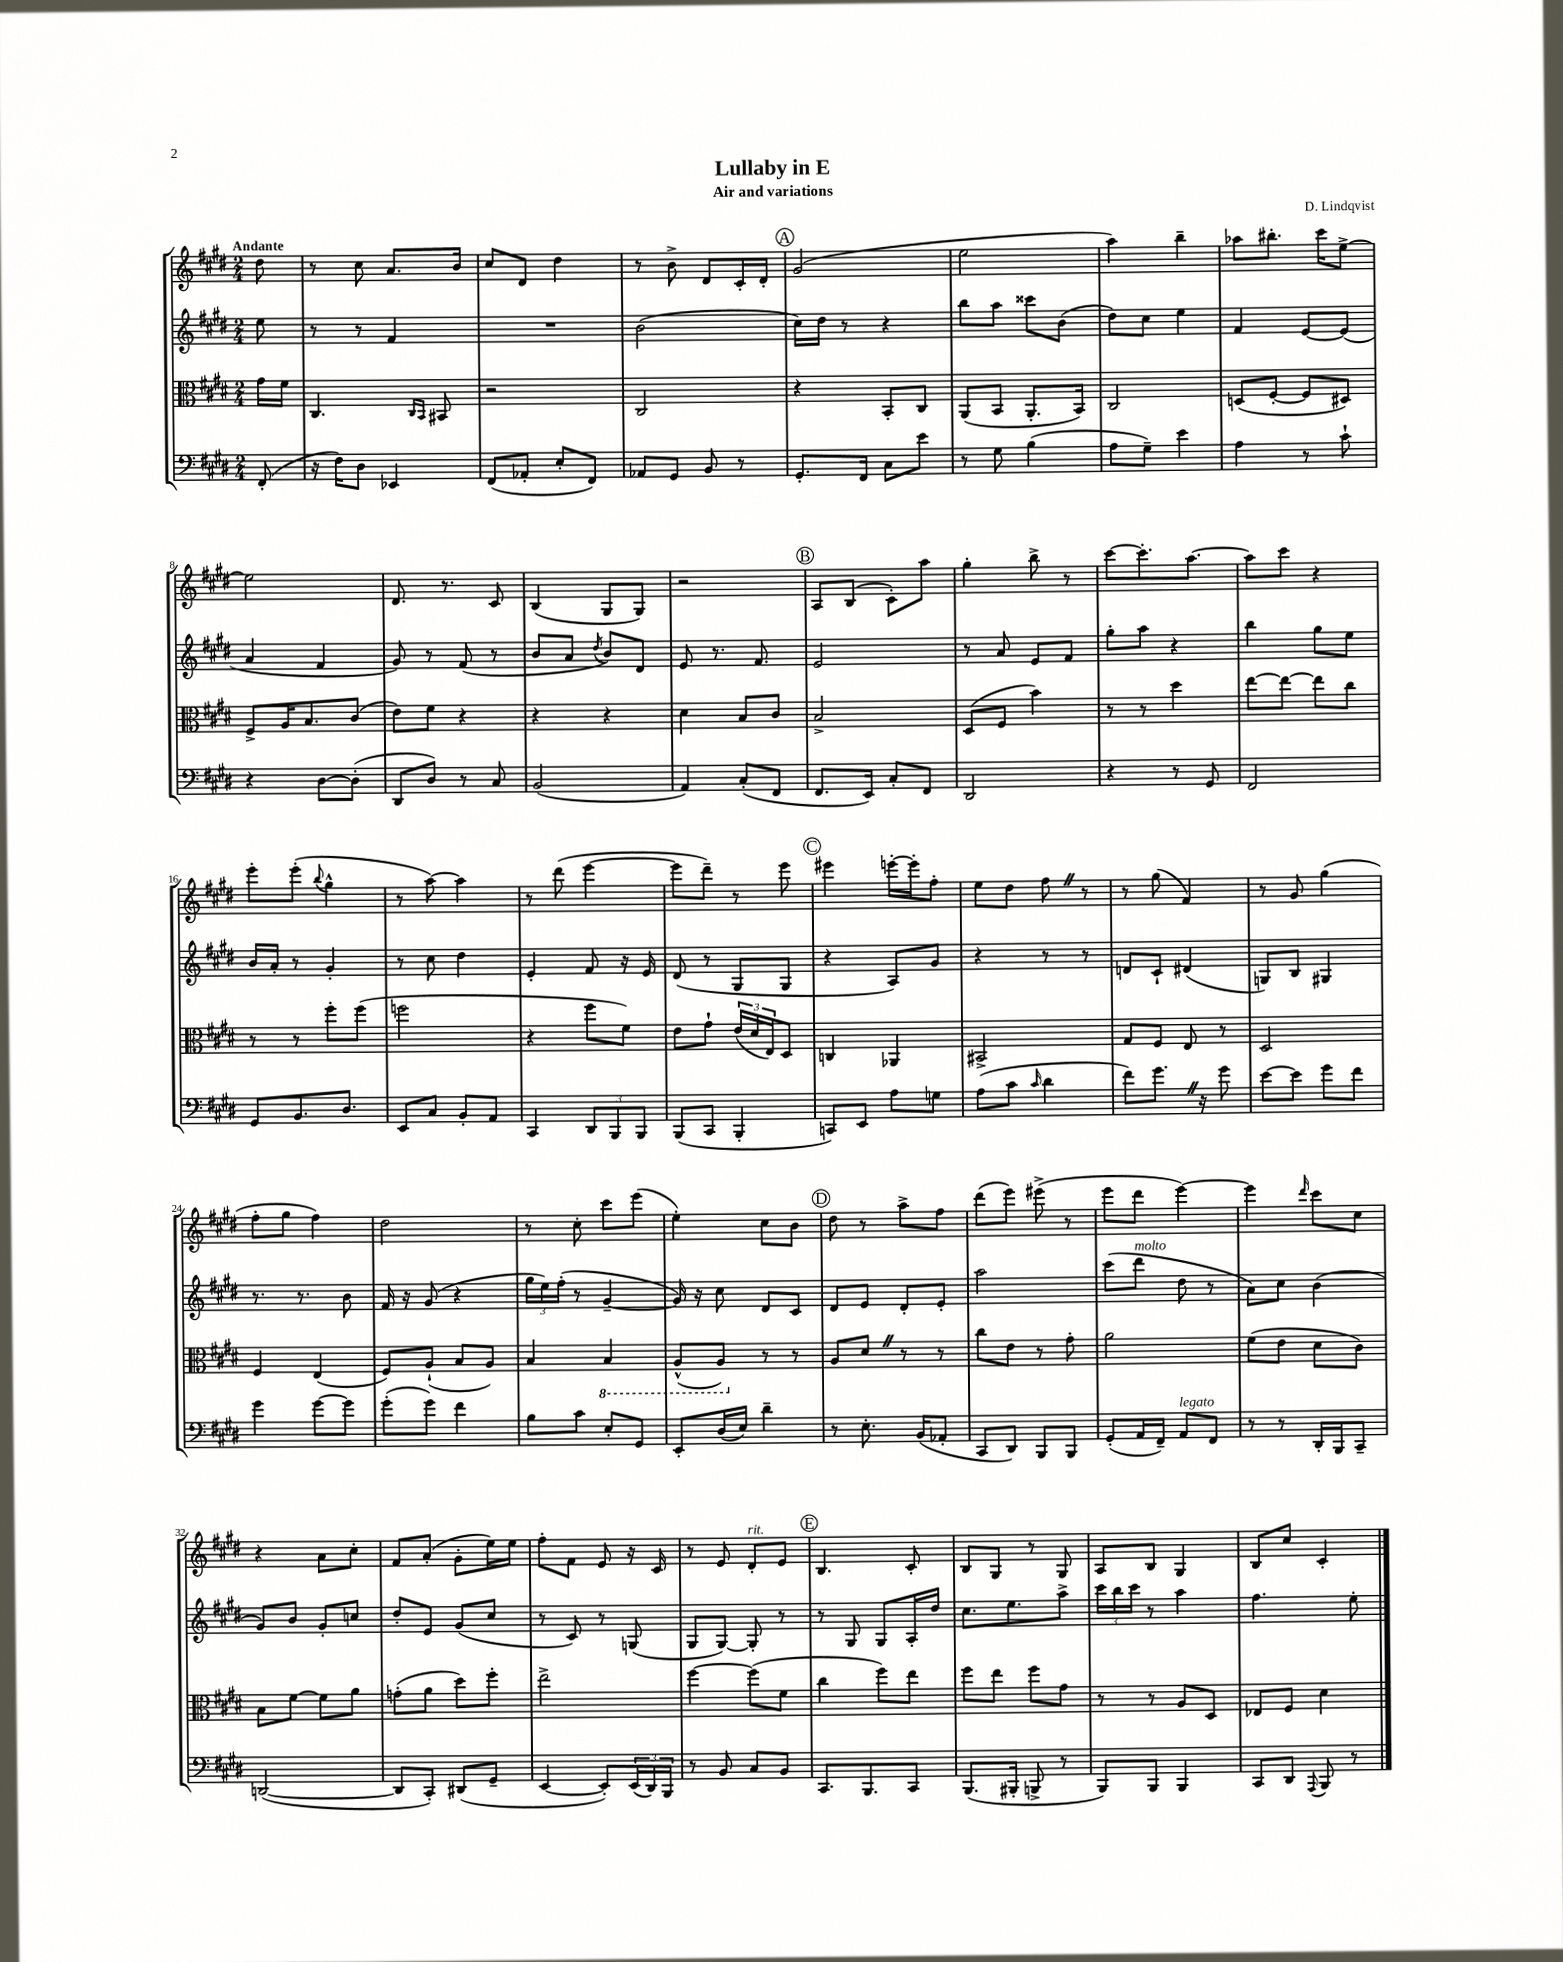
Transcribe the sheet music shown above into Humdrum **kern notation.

**kern	**kern	**kern	**kern
*staff4	*staff3	*staff2	*staff1
*clefF4	*clefC3	*clefG2	*clefG2
*k[f#c#g#d#]	*k[f#c#g#d#]	*k[f#c#g#d#]	*k[f#c#g#d#]
*M2/4	*M2/4	*M2/4	*M2/4
(8FF#'	16g#	8ee	8dd#
.	16f#	.	.
=	=	=	=
16r	4.C#	8r	8r
16F#)	.	.	.
8D#	.	8r	8cc#
4EE-	.	4f#	8.a
.	16qqC#	.	.
.	16qqBB	.	.
.	8BB#	.	.
.	.	.	16b
=	=	=	=
(8FF#	2r	2r	8cc#
8AA-'	.	.	8d#
8E'	.	.	4dd#
8FF#)	.	.	.
=	=	=	=
8AA-	2C#	(2b	8r
8GG#	.	.	8b^
8BB	.	.	8d#
8r	.	.	16c#'
.	.	.	16d#'
=	=	=	=
8.GG#'	4r	16cc#)	(2g#
.	.	16dd#	.
.	.	8r	.
16FF#	.	.	.
8C#	8BB'	4r	.
8e	8C#	.	.
=	=	=	=
8r	(8AA	8bb	2ee
8G#	8BB	8aa	.
(4B	8.AA'	8ccc##	.
.	.	(8b	.
.	16BB)	.	.
=	=	=	=
8A	2C#	8dd#)	4aa)
8G#~)	.	8cc#	.
4e	.	4ee	4bb~
=	=	=	=
4A	(8D	4f#	8aa-
.	[8F#'	.	8.bb#'
8r	8F#]	[8e	.
.	.	.	16ccc#
8c#`	8D#)	(8e]	[8ee^
=	=	=	=
4r	8F#^	4a	2ee]
.	16A	.	.
.	8.B	.	.
[8D#	.	4f#	.
(8D#']	(8c#	.	.
=	=	=	=
8DD#	8e)	8g#)	8.d#
8D#)	8f#	8r	.
.	.	.	8.r
8r	4r	(8f#	.
8C#	.	8r	8c#
=	=	=	=
(2BB	4r	8b	(4B
.	.	8a	.
.	.	8qdd#	.
.	4r	8b)	8G#
.	.	8d#	8G#)
=	=	=	=
4AA)	4d#	8e	2r
.	.	8.r	.
(8C#'	8B	.	.
.	.	8.f#	.
8FF#	8c#	.	.
=	=	=	=
8.FF#	2B^	2e	8A
.	.	.	(8B
16EE)	.	.	.
8C#'	.	.	8c#')
8FF#	.	.	8aa
=	=	=	=
2DD#	(8D#	8r	4gg#'
.	8F#	8a	.
.	4b)	8e	8bb^
.	.	8f#	8r
=	=	=	=
4r	8r	8gg#'	[8ccc#
.	8r	8aa	8.ccc#']
8r	4dd#	4r	.
.	.	.	[8.aa
8GG#	.	.	.
=	=	=	=
2FF#	[8ee	4bb	8aa]
.	8ee_	.	8ccc#
.	8ee]	8gg#	4r
.	8cc#	8ee	.
=	=	=	=
8GG#	8r	16b	8eee'
.	.	16a'	.
8.BB	8r	8r	(8eee'
.	.	.	8qqbb
.	8ff#'	4g#'	4gg#^^
8.D#	.	.	.
.	(8ff#	.	.
=	=	=	=
8EE	2ff	8r	8r
8C#	.	8cc#	[8aa)
8BB'	.	4dd#	4aa]
8AA	.	.	.
=	=	=	=
4CC#	4r	4e'	8r
.	.	.	(8ddd#
12DD#	8ff#	8f#	[4eee
12BBB	.	.	.
.	8f#)	16r	.
12BBB	.	.	.
.	.	16e	.
=	=	=	=
(8BBB	8e	(8d#	8eee]
8CC#	8g#`	8r	8ddd#~)
4BBB'	(24e	8G#	8r
.	24d#	.	.
.	24E)	.	.
.	8D#	8G#	8eee
=	=	=	=
8CC)	4C	4r	4eee#
8EE	.	.	.
8A	4AA-	8A)	[16eee'
.	.	.	16eee']
8G	.	8g#	8ff#'
=	=	=	=
(8A	2BB#^	4r	8ee
8c#	.	.	8dd#
16qqc#	.	.	.
4d#	.	8r	8ff#
.	.	8r	8r
=	=	=	=
8f#)	8G#	8d	8r
8.g#	8F#	8c#`	(8gg#
.	8E	(4d#	4f#)
16r	.	.	.
8g#	8r	.	.
=	=	=	=
[8e	2D#	8G)	8r
8e]	.	8B	8g#
8g#	.	4G#	(4gg#
8f#	.	.	.
=	=	=	=
4g#	4F#	8.r	8ff#'
.	.	.	8gg#
.	.	8.r	.
[8g#	(4E	.	4ff#)
8g#]	.	8b	.
=	=	=	=
(8g#'	8F#)	16f#	2dd#
.	.	16r	.
8g#)	(8A`	(8g#	.
4f#	8B	4r	.
.	8A)	.	.
=	=	=	=
8B	4B	24gg#	8r
.	.	24ee)	.
.	.	(24ff#'	.
8c#	.	8r	8cc#'
8E'	4BB	[4g#~	8ccc#
8GG#	.	.	(8eee
=	=	=	=
8EE'	(8AA^^	16g#])	4ee')
.	.	16r	.
(16D#	8AA)	8cc#	.
16E)	.	.	.
4d#~	8r	8d#	8cc#
.	8r	8c#	8b
=	=	=	=
8r	8A	8d#	8dd#
8.E'	8d#	8e	8r
.	8r	8d#'	8aa^
(16BB	.	.	.
8AA-'	8r	8e'	8ff#
=	=	=	=
8CC#	8cc#	2aa	(8ddd#
8DD#)	8e	.	8eee)
8BBB	8r	.	(8eee#^
8BBB	8g#'	.	8r
=	=	=	=
(8GG#'	2a	(8ccc#	8eee
16AA	.	8ddd#	8ddd#
16FF#~)	.	.	.
8AA	.	8dd#	[4eee)
8FF#	.	8r	.
=	=	=	=
8r	(8f#	8a)	4eee]
8r	8e	8cc#	.
.	.	.	16qqddd#
16DD#'	8d#	(4b	8ccc#
16BBB	.	.	.
8CC#~	8c#)	.	8cc#
=	=	=	=
([2DD	8B	8g#)	4r
.	[8f#	8b	.
.	8f#]	8g#'	8a
.	8a	8cc	8cc#'
=	=	=	=
8DD]	(8g'	8dd#'	8f#
8CC#')	8a	8e	(8a'
(8DD#	8dd#)	(8g#	8g#'
8GG#~	8ff#'	8cc#	16ee)
.	.	.	16ee
=	=	=	=
[4EE	2ee^	8r	8ff#'
.	.	8c#)	8f#
8EE'])	.	8r	8e
(24EE	.	(8G	16r
24DD#)	.	.	.
.	.	.	16c#
24BBB	.	.	.
=	=	=	=
8r	[4ff#	8G#	8r
8BB	.	[8G#)	8e
8C#	(8ff#]	8G#']	8d#'
8BB	8f#	8r	8e
=	=	=	=
8.CC#	4cc#	8r	4.B
.	.	8G#	.
8.BBB	.	.	.
.	8ff#)	8G#	.
8CC#	8ee	16A'	8c#'
.	.	16dd#	.
=	=	=	=
(8.BBB	8ff#	8.cc#	8B
.	8ee	.	8G#
16BBB#'	.	8.ee	.
8BBB^	8ff#	.	8r
8r	8g#	8aa^	8G#
=	=	=	=
8BBB)	8r	24ccc#	8A
.	.	24bb	.
.	.	24ccc#	.
8BBB	8r	8r	8B
4BBB	8A	4aa	4G#
.	8D#	.	.
=	=	=	=
8CC#	8E-	4.ff#	8B
8DD#	8F#	.	8cc#
8qqAAA	.	.	.
8BBB	4d#	.	4c#'
8r	.	8ee'	.
==	==	==	==
*-	*-	*-	*-
